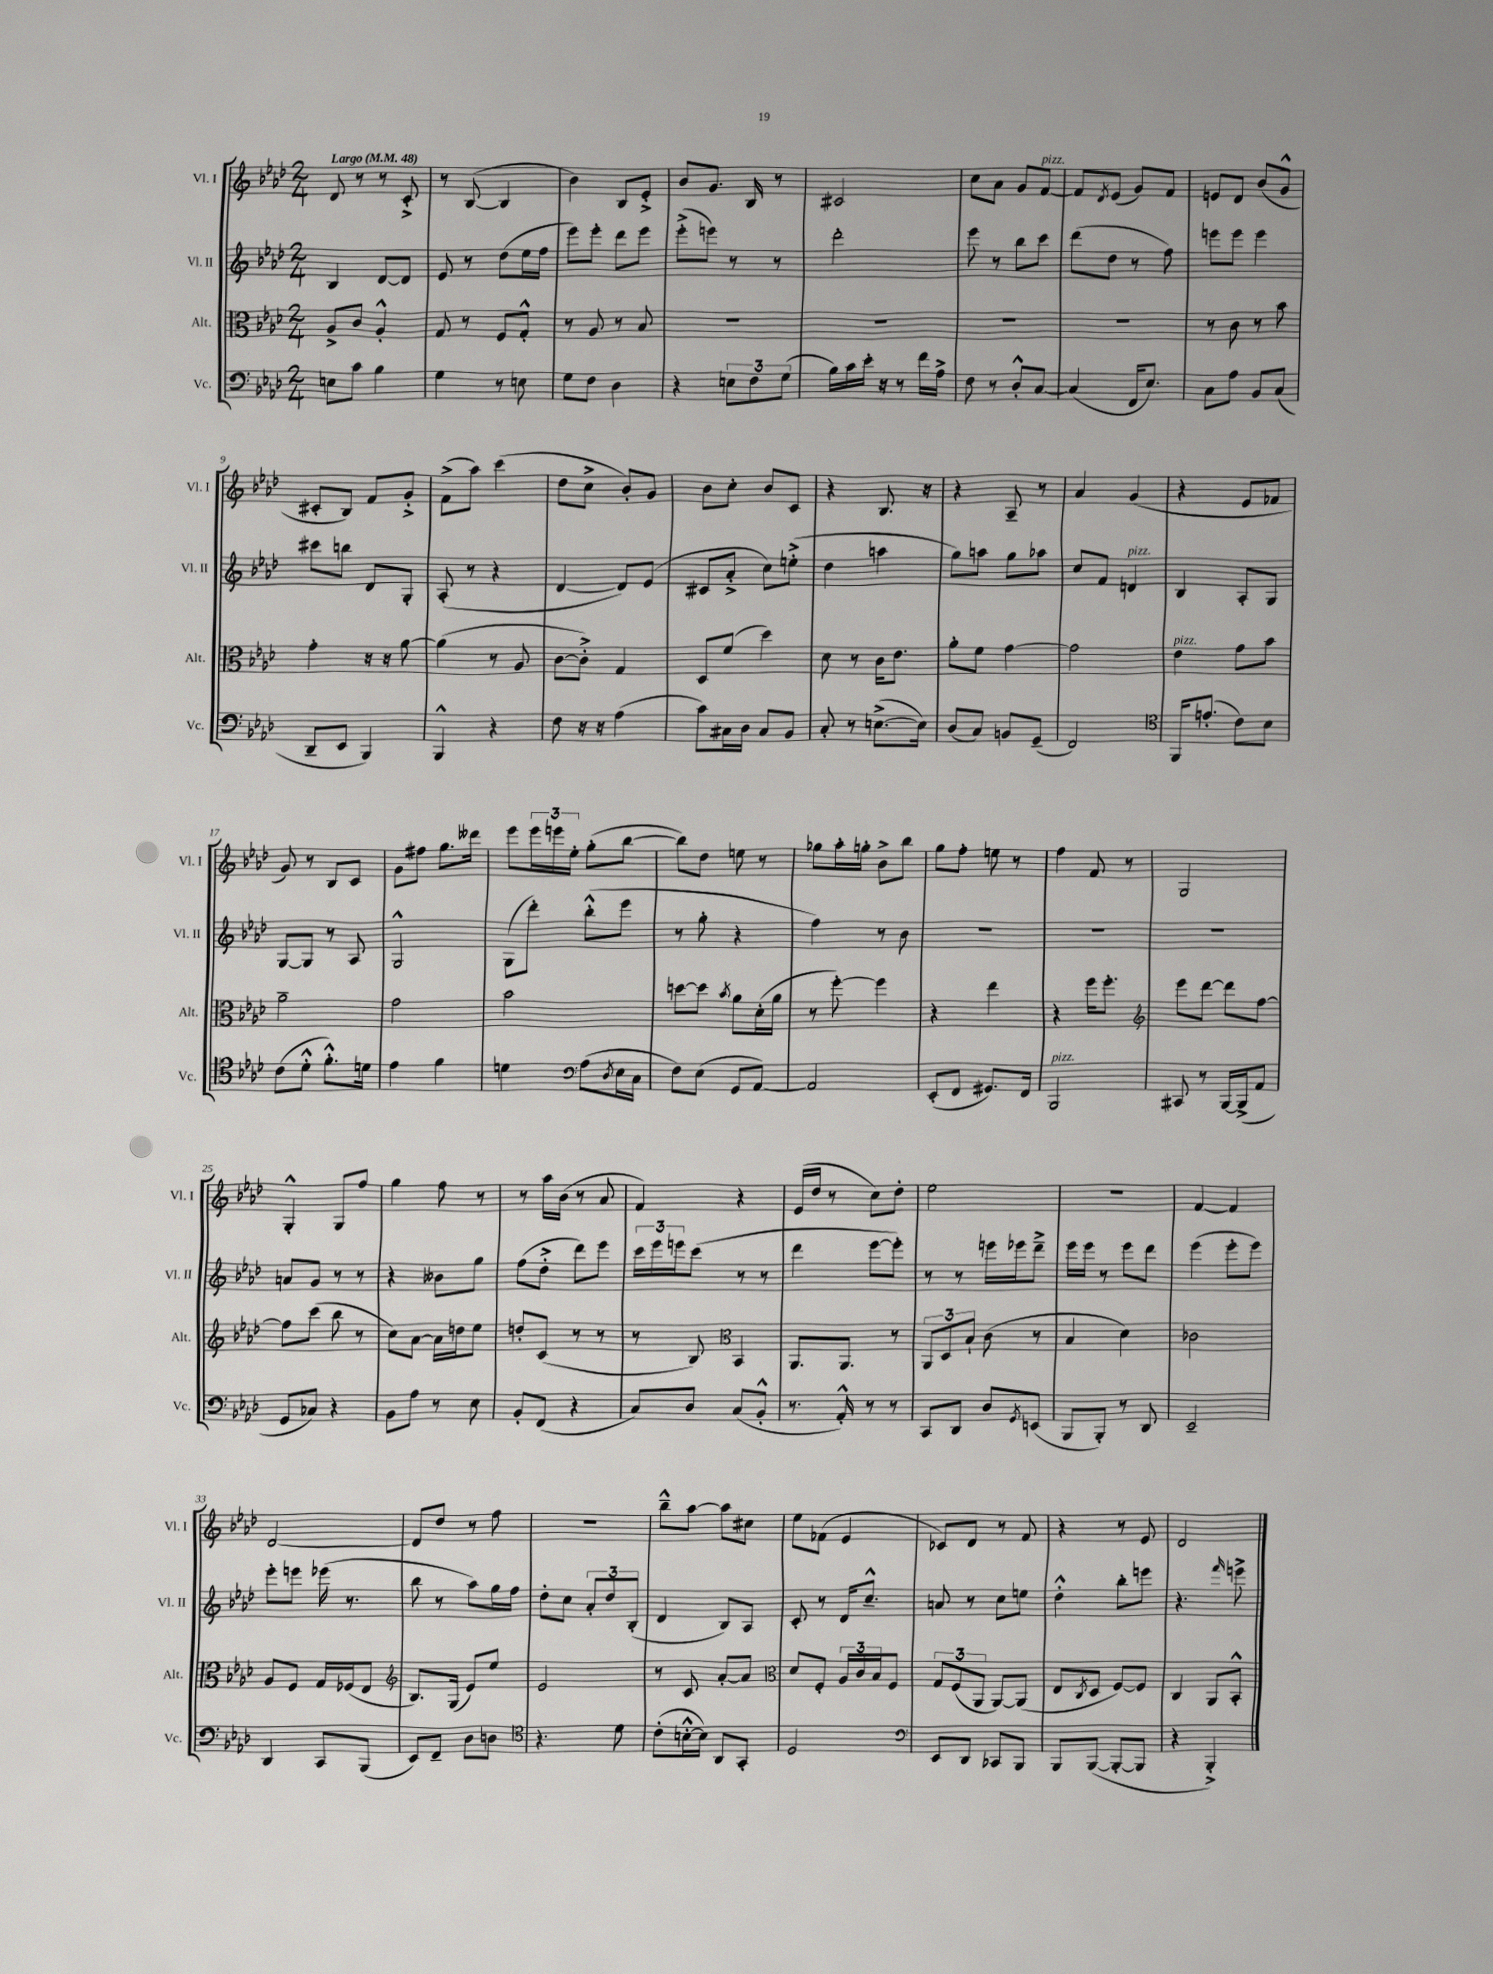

**kern	**kern	**kern	**kern
*part4	*part3	*part2	*part1
*staff4	*staff3	*staff2	*staff1
*I"Vc.	*I"Alt.	*I"Vl. II	*I"Vl. I
*I'Vc.	*I'Alt.	*I'Vl. II	*I'Vl. I
*clefF4	*clefC3	*clefG2	*clefG2
*k[b-e-a-d-]	*k[b-e-a-d-]	*k[b-e-a-d-]	*k[b-e-a-d-]
*M2/4	*M2/4	*M2/4	*M2/4
*MM48	*MM48	*MM48	*MM48
=1	=1	=1	=1
!	!	!	!LO:TX:a:B:t=Largo
8En\L	8A-^/L	4B-/	8d-/
8c\J	8c/J	.	8r
4B-\	4A-'^^/	[8d-/L	8r
.	.	8d-/J]	8c'^/
=2	=2	=2	=2
4G\	8G/	8e-/	8r
.	8r	8r	([8B-/
8r	8F/L	(8dd-\L	4B-/]
8En\	8G'^^/J	16ee-\L	.
.	.	16ff\JJ	.
=3	=3	=3	=3
8G\L	8r	8eee-\L)	4b-\)
8F\J	8A-/	8eee-'\J	.
4D-\	8r	8ddd-\L	8B-/L
.	8B-/	8eee-\J	8e-'^/J
=4	=4	=4	=4
4r	2r	(8eee-'^\L	8b-/L
.	.	8eeen\J)	8.g/J
12En\L	.	8r	.
.	.	.	16B-/
12F\	.	.	.
.	.	8r	8r
(12G\J	.	.	.
=5	=5	=5	=5
16B-\LL)	2r	2ddd-'\	2c#X/
16c\	.	.	.
16e-'\JJ	.	.	.
16r	.	.	.
8r	.	.	.
16f\LL	.	.	.
16A-^\JJ	.	.	.
=6	=6	=6	=6
8F\	2r	8eee-\	8cc\L
8r	.	8r	8a-\J
8D-'^^/L	.	8bb-\L	8g/L
!	!	!	!LO:TX:a:i:t=pizz.
[8C/J	.	8ccc\J	[8f/J
=7	=7	=7	=7
(4C/]	2r	(8ddd-\L	8f/L]
.	.	.	8qd-/
.	.	8dd-\J	(8e-/J
16FF/KL	.	8r	8g/L)
8.E-/J)	.	.	.
.	.	8ff\)	8f/J
=8	=8	=8	=8
8C\L	8r	8eeen\L	8en/L
8A-\J	8c\	8eee\J	8d-/J
8BB-/L	8r	4eee\	(8b-/L
(8C/J	8b-\	.	8g^^/J
!!LO:LB:g=z
=9	=9	=9	=9
8DD-~/L	4g'\	8ccc#X\L	8c#X'/L
8EE-/J	.	8bbn\J	8B-/J)
4BBB-/)	16r	8d-/L	8f/L
.	16r	.	.
.	[8a-\	8G'/J	8g'^/J
=10	=10	=10	=10
4BBB-^^/	(4a-\]	(8A-'/	(8f^\L
.	.	8r	8aa-\J)
4r	8r	4r	(4ccc\
.	8A-/	.	.
=11	=11	=11	=11
8F\	[8c\L	[4d-/	8dd-\L
16r	8c'^\J])	.	8cc^\J
16r	.	.	.
(4A-\	4G/	8d-/L])	8b-'/L)
.	.	(8e-/J	8g/J
=12	=12	=12	=12
8c\L)	8D-/L	8c#X/L	8b-\L
16C#X\L	(8f/J	8a-'^/J	8cc'\J
16D-\JJ	.	.	.
8C#/L	4dd-\)	8cc\L)	8b-/L
8BB-/J	.	(8een'^\J	8c/J
=13	=13	=13	=13
8C'/	8d-\	4dd-\	4r
8r	8r	.	.
([8.En^\L	16c\KL	4aan\	8.B-/
.	8.e-\J	.	.
16E\Jk])	.	.	16r
=14	=14	=14	=14
(8D-/L	8a-'\L	8gg\L)	4r
8C/J)	8f\J	8aan\J	.
8BBn/L	[4g\	8gg\L	8A-~/
(8GG~/J	.	8aa-X\J	8r
=15	=15	=15	=15
2FF/)	2g\]	8cc/L	4a-/
.	.	8f/J	.
!	!	!LO:TX:a:i:t=pizz.	!
.	.	4dn/	(4g/
=16	=16	=16	=16
*clefC4	*	*	*
!	!LO:TX:a:i:t=pizz.	!	!
16FF/KL	4e-\	4B-/	4r
(8.en'/J	.	.	.
8c\L)	8g\L	8A-'/L	8e-/L
8B-\J	8b-\J	8G/J	8f-X/J
!!LO:LB:g=z
=17	=17	=17	=17
(8c\L	2a-~\	[8G/L	8g/)
8d-'^^\J	.	8G/J]	8r
8.f'^^\L)	.	8r	8B-/L
.	.	8A-/	8c/J
16dn\Jk	.	.	.
=18	=18	=18	=18
4e-\	2g\	2G^^/	8g\L
.	.	.	8ff#X\J
4f\	.	.	8.gg\L
.	.	.	16ddd--X\Jk
=19	=19	=19	=19
4dn\	2b-\	(8G\L	8eee-\L
.	.	8ddd-'\J)	24eee-\L
.	.	.	24eeen\
.	.	.	24ee-'\JJ
*clefF4	*	*	*
(8A-\L	.	(8bb-'^^\L	(8gg'\L
8qD-/	.	.	.
16E-\L	.	8eee-\J	[8bb-\J
16C\JJ	.	.	.
=20	=20	=20	=20
8F\L)	[8ddn\L	8r	8bb-\L])
(8E-\J	8dd\J]	8gg'\	8dd-\J
.	8qb-/	.	.
8GG/L	8a-\L	4r	8een\
[8AA-/J)	(16d-'\L	.	8r
.	16a-\JJ	.	.
=21	=21	=21	=21
2AA-/]	8r	4ff\)	8gg-X\L
.	[8ff'\)	.	16aa-'\L
.	.	.	16ggn'\JJ
.	4ff\]	8r	8b-^\L
.	.	8b-\	8bb-\J
=22	=22	=22	=22
(8EE-'/L	4r	2r	8gg\L
8FF/J	.	.	8ff'\J
8.GG#X/L)	4ee-\	.	8een\
.	.	.	8r
16FF/Jk	.	.	.
=23	=23	=23	=23
!LO:TX:a:i:t=pizz.	!	!	!
2BBB-/	4r	2r	4ff\
.	16ff\KL	.	8f/
.	8.ff'\J	.	.
.	.	.	8r
=24	=24	=24	=24
*	*clefG2	*	*
8CC#X/	8eee-\L	2r	2G/
8r	[8ddd-\J	.	.
[16BBB-/LL	8ddd-\L]	.	.
(16BBB-^/J]	.	.	.
8AA-/J	[8ff\J	.	.
!!LO:LB:g=z
=25	=25	=25	=25
8GG/L	8ff\L]	8an/L	4G'^^/
8C-X/J)	(8ccc\J	8g/J	.
4r	8bb-\	8r	8G/L
.	8r	8r	8ff/J
=26	=26	=26	=26
8BB-\L	8cc\L)	4r	4gg\
8A-\J	[8a-\J	.	.
8r	16a-\LL]	8b--X\L	8ff\
.	16ddn\J	.	.
8E-\	8ee-\J	8gg\J	8r
=27	=27	=27	=27
8BB-'/L	8ddn'/L	(8ff\L	8r
(8FF/J	(8c/J	8dd-'^\J	16aa-\LL
.	.	.	(16b-\JJ
4r	8r	8ddd-\L)	8r
.	8r	8eee-\J	8a-/
=28	=28	=28	=28
8C/L)	8r	24ccc\LL	4f/)
.	.	24eee-\	.
.	.	24eeen\J	.
8D-/J	8B-/)	(8ccc\J	.
*	*clefC3	*	*
(8C/L	4BB-/	8r	4r
8BB-'^^/J	.	8r	.
=29	=29	=29	=29
8.r	8.AA-/L	4ddd-\	(16e-/LL
.	.	.	16dd-/JJ
.	.	.	8r
16AA-'^^/)	8.AA-/J	.	.
8r	.	[8eee-\L	8cc\L)
8r	8r	8eee-'\J])	8dd-'\J
=30	=30	=30	=30
8CC/L	12AA-/L	8r	2ee-\
.	12D-/	.	.
8DD-/J	.	8r	.
.	12B-`/J	.	.
8D-/L	(8c\	16eeen\LL	.
.	.	16eee-X\J	.
8qGG/	.	.	.
(8EEn/J	8r	8ddd-~^\J	.
=31	=31	=31	=31
8BBB-/L	4B-/	16eee-\LL	2r
.	.	16eee-\JJ	.
8BBB-'/J)	.	8r	.
8r	4d-\)	8eee-\L	.
8DD-/	.	8ddd-\J	.
=32	=32	=32	=32
2EE-~/	2c-X\	(4eee-\	[4f/
.	.	8eee-'\L	4f/]
.	.	8eee-\J)	.
!!LO:LB:g=z
=33	=33	=33	=33
4DD-/	8A-/L	8eee-'\L	[2d-/
.	8F/J	8eeen\J	.
8CC/L	16G/LL	(16eee-X\	.
.	(16F-X/J	8.r	.
(8BBB-/J	8E-/J	.	.
=34	=34	=34	=34
*	*clefG2	*	*
8EE-/L)	8.B-/L)	8bb-\	8d-/L]
8FF~/J	.	8r	8dd-/J
.	(16G/Jk	.	.
8D-\L	8e-/L)	8aa-\L)	8r
8Dn\J	8ee-/J	16gg\L	8ff\
.	.	16ff\JJ	.
=35	=35	=35	=35
*clefC4	*	*	*
4.r	2e-/	8dd-'\L	2r
.	.	8cc\J	.
.	.	12a-'/L	.
.	.	12dd-/	.
8d-\	.	.	.
.	.	(12B-'/J	.
=36	=36	=36	=36
(8c'\L	8r	4d-/	8bb-~^^\L
[16Bn'^^\L	8c/	.	[8aa-\J
16B\JJ])	.	.	.
8AA-/L	[8a-'/L	8B-/L)	8aa-\L]
8GG'/J	8a-/J]	8A-/J	8cc#X\J
=37	=37	=37	=37
*	*clefC3	*	*
2D-/	8d-/L	8c'/	8ee-\L
.	8F'/J	8r	(8f-X\J
.	24A-/LL	16d-/KL	4e-/
.	24c/	.	.
.	.	8.cc~^^/J	.
.	24B-/J	.	.
.	8F/J	.	.
=38	=38	=38	=38
*clefF4	*	*	*
8EE-/L	12G/L	8an/	8c-X/L)
.	(12F/	.	.
8DD-/J	.	8r	8d-/J
.	12AA-/J	.	.
8CC-X/L	[8AA-/L)	8cc\L	8r
8BBB-/J	(8AA-/J]	8een\J	8f/
=39	=39	=39	=39
8BBB-/L	8E-/L	4dd-'^^\	4r
.	8qC/	.	.
([8BBB-/J	8D-/J	.	.
8BBB-'/L_	[8F/L)	8bb-'\L	8r
8BBB-/J]	8F/J]	8eeen\J	8e-/
=40	=40	=40	=40
4r	4C/	4.r	2d-/
4BBB-'^/)	8AA-/L	.	.
.	.	16qqfff/	.
.	8BB-'^^/J	8eeen^\	.
==	==	==	==
*-	*-	*-	*-
